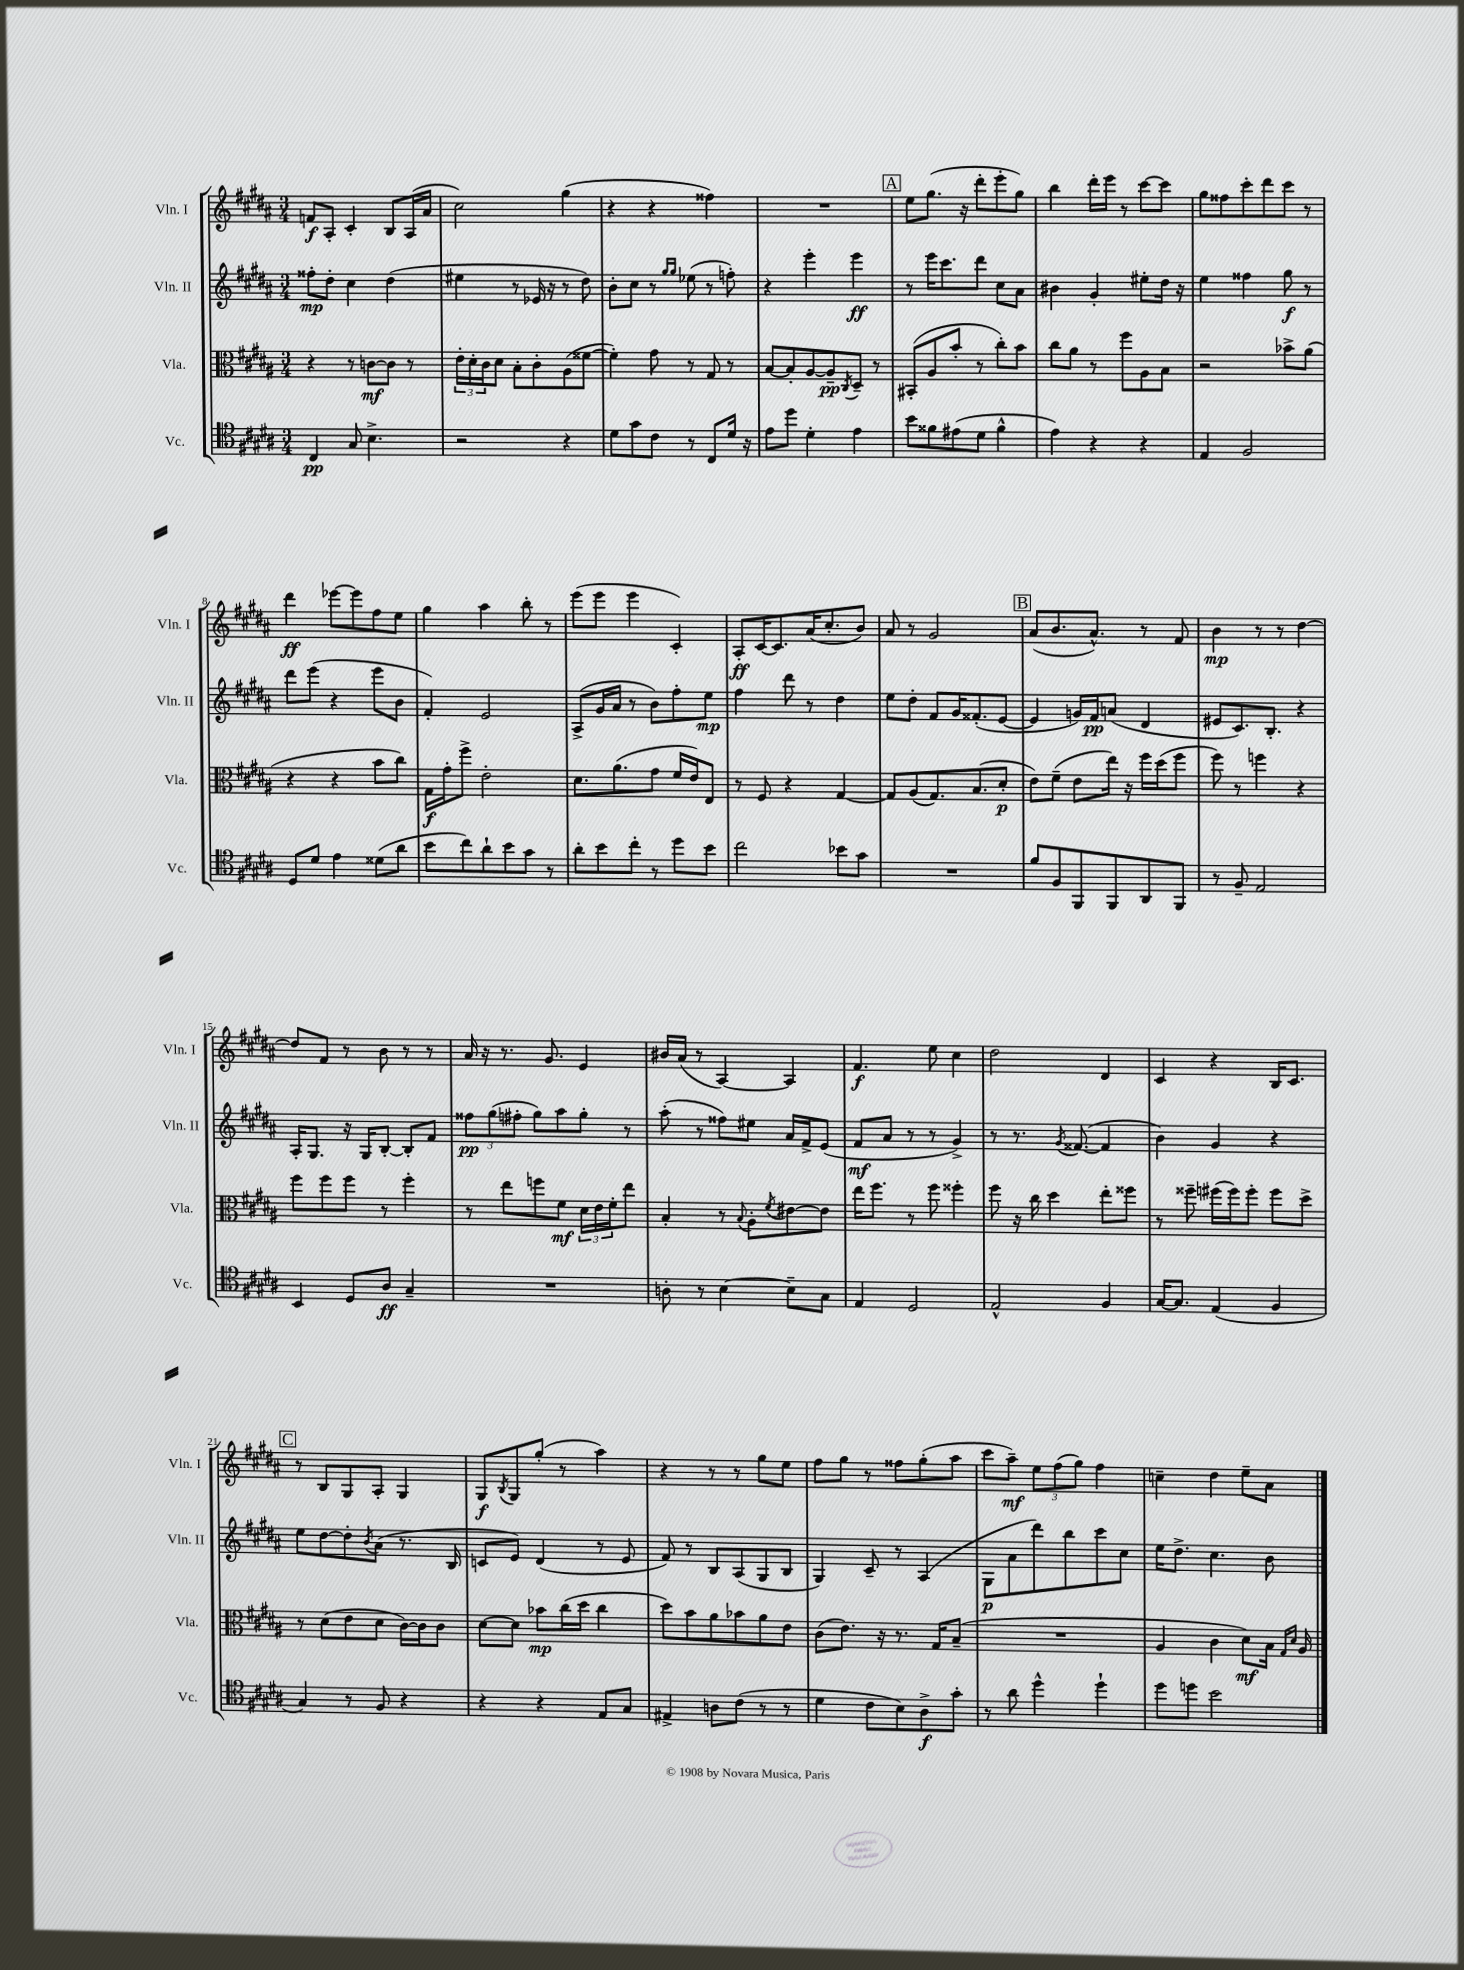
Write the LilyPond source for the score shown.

<<
\new StaffGroup <<
\new Staff = "s0" \with { instrumentName = "Vln. I" shortInstrumentName = "Vln. I" } {
    \clef treble \key b \major \numericTimeSignature \time 3/4
    f'8\f ais8-. cis'4-. b8 ais16( ais'16 |
    cis''2) gis''4( |
    r4 r4 fisis''4) |
    R2. |
    \mark \markup { \box "A" } e''8 gis''8.( r16 dis'''8-. e'''8-. gis''8) |
    b''4 dis'''16-. e'''16 r8 cis'''8~ cis'''8 |
    gis''8 fisis''8 cis'''8-. dis'''8 cis'''8 r8 |
    dis'''4\ff ees'''8~ ees'''8 fis''8 e''8 |
    gis''4 ais''4 b''8-. r8 |
    e'''8( e'''8 e'''4 cis'4-.) |
    ais8-.\ff cis'16~ cis'8. ais'16( cis''8.-. b'8) |
    ais'8 r8 gis'2 |
    \mark \markup { \box "B" } ais'8( b'8. ais'8.-^) r8 fis'8 |
    b'4\mp r8 r8 dis''4~ |
    dis''8 fis'8 r8 b'8 r8 r8 |
    ais'16 r16 r8. gis'8. e'4 |
    bis'16 ais'16( r8 ais4~) ais4 |
    fis'4.\f e''8 cis''4 |
    dis''2 dis'4 |
    cis'4 r4 b16 cis'8. |
    \mark \markup { \box "C" } r8 b8 gis8 ais8-. gis4 |
    gis8\f \acciaccatura { b8 } gis8 gis''8-.( r8 ais''4) |
    r4 r8 r8 gis''8 e''8 |
    fis''8 gis''8 r8 fisis''8 gis''8-.( ais''8 |
    cis'''8 ais''8--\mf) \tuplet 3/2 { e''8 fis''8( gis''8) } fis''4 |
    c''4-- dis''4 e''8-- ais'8 \bar "|." |
}
\new Staff = "s1" \with { instrumentName = "Vln. II" shortInstrumentName = "Vln. II" } {
    \clef treble \key b \major \numericTimeSignature \time 3/4
    fisis''8-.\mp dis''8-. cis''4 dis''4( |
    eis''4 r8 ees'16 r16 r8 dis''8) |
    b'8-. cis''8 r8 \grace { gis''16 gis''16 } ees''8( r8 f''8-.) |
    r4 e'''4-. e'''4\ff |
    \mark \markup { \box "A" } r8 e'''16 cis'''8. dis'''8 cis''8 ais'8 |
    bis'4 gis'4-. eis''8-. dis''16 r16 |
    e''4 fisis''4 gis''8\f r8 |
    dis'''8 e'''8( r4 e'''8 b'8 |
    fis'4-.) e'2 |
    ais8->( gis'16 ais'16 r8 b'8) fis''8-. e''8\mp |
    fis''4 dis'''8 r8 dis''4 |
    e''8 dis''8-. fis'8 gis'16 fisis'8.-.( e'8~ |
    \mark \markup { \box "B" } e'4 g'16) fis'16\pp a'8( dis'4 |
    eis'8 cis'8.) b8.-. r4 |
    ais16-. gis8. r16 gis16 b8~-. b8-. fis'8 |
    \tuplet 3/2 { fisis''8\pp gis''8( fis''8-. } gis''8) ais''8 gis''8-. r8 |
    ais''8-.( r8 fisis''8) eis''8 ais'16 fis'16-> e'8( |
    fis'8\mf ais'8 r8 r8 gis'4->) |
    r8 r8. \acciaccatura { gis'8 } fisis'8.~( fisis'4 |
    b'4) gis'4 r4 |
    \mark \markup { \box "C" } e''8 dis''8~ dis''8-. \acciaccatura { b'8 } ais'8( r8. b16 |
    c'8 e'8) dis'4( r8 e'8 |
    fis'8) r8 b8 ais8( gis8 b8 |
    gis4) cis'8-- r8 ais4( |
    gis8\p ais'8 dis'''8) b''8 cis'''8 cis''8 |
    e''16 dis''8.-> cis''4. b'8 \bar "|." |
}
\new Staff = "s2" \with { instrumentName = "Vla." shortInstrumentName = "Vla." } {
    \clef alto \key b \major \numericTimeSignature \time 3/4
    r4 r8 c'8~\mf c'8 r8 |
    \tuplet 3/2 { e'16-. dis'16-. cis'16 } dis'8 b8-. cis'8-. ais8( fisis'8~ |
    fisis'4-.) gis'8 r8 gis8 r8 |
    b8~ b8-. ais8~ ais8--\pp \acciaccatura { cis8 } dis8-- r8 |
    \mark \markup { \box "A" } bis,8-.( ais8 b'8-. r8 cis''8-.) b'8 |
    cis''8 ais'8 r8 fis''8 ais8 b8 |
    r2 bes'8-> ais'8( |
    r4 r4 b'8 cis''8) |
    gis16\f gis'16-. fis''8-> e'2-. |
    dis'8. ais'8.( gis'8 fis'16 e'16) e8 |
    r8 fis8 r4 gis4~ |
    gis8 ais8( gis8.) b8.( dis'8-.\p |
    \mark \markup { \box "B" } e'8) fis'8--( e'8 e''16) r16 fis''16 dis''16( fis''8 |
    fis''8) r8 f''4 r4 |
    fis''8 fis''8 fis''8 r8 fis''4-. |
    r8 e''8 f''8 fis'8\mf \tuplet 3/2 { dis'16 e'16 fis'16-. } e''8 |
    b4-. r8 \appoggiatura { b8 } ais8-. \acciaccatura { fis'8 } eis'8~ eis'8 |
    e''16 fis''8. r8 fis''8 fisis''4-. |
    fis''8 r16 cis''16 dis''4 e''8-. fisis''8 |
    r8 fisis''8-- fis''16( fis''16) fis''8-. fis''8 dis''8-> |
    \mark \markup { \box "C" } r8 dis'8( e'8 dis'8 cis'16~) cis'16 cis'8 |
    dis'8~ dis'8 bes'8\mp cis''16( dis''16 cis''4 |
    dis''8) b'8 ais'8 bes'8 ais'8 e'8 |
    cis'8( e'8.) r16 r8. gis16 b8--( |
    R2. |
    ais4 cis'4 dis'8\mf) b16 \grace { gis16 dis'16 } ais16 \bar "|." |
}
\new Staff = "s3" \with { instrumentName = "Vc." shortInstrumentName = "Vc." } {
    \clef tenor \key b \major \numericTimeSignature \time 3/4
    cis4\pp gis8 b4.-> |
    r2 r4 |
    dis'8 gis'8 cis'8 r8 cis8 dis'16 r16 |
    e'8 dis''8 dis'4-. e'4 |
    \mark \markup { \box "A" } b'8 fisis'8 eis'8( dis'8 fisis'4-^ |
    e'4) r4 r4 |
    e4 fis2 |
    dis8 dis'8 e'4 disis'8( ais'8 |
    b'8 cis''8) ais'8-! b'8 gis'8 r8 |
    ais'8-. b'8 cis''8-. r8 dis''8 b'8 |
    cis''2 bes'8 gis'8 |
    R2. |
    \mark \markup { \box "B" } fis'8 fis8 fis,8 fis,8 ais,8 fis,8 |
    r8 fis8-- e2 |
    b,4 dis8 ais8\ff gis4-- |
    R2. |
    a8-. r8 b4~ b8-- gis8 |
    e4 dis2 |
    e2-^ fis4 |
    gis16~ gis8. e4( fis4 |
    \mark \markup { \box "C" } gis4) r8 fis8 r4 |
    r4 r4 e8 gis8 |
    eis4-> a8 cis'8( r8 r8 |
    dis'4 cis'8 b8) ais8->\f gis'8-. |
    r8 ais'8 dis''4-^ dis''4-! |
    dis''8 d''8 b'2 \bar "|." |
}
>>
>>
